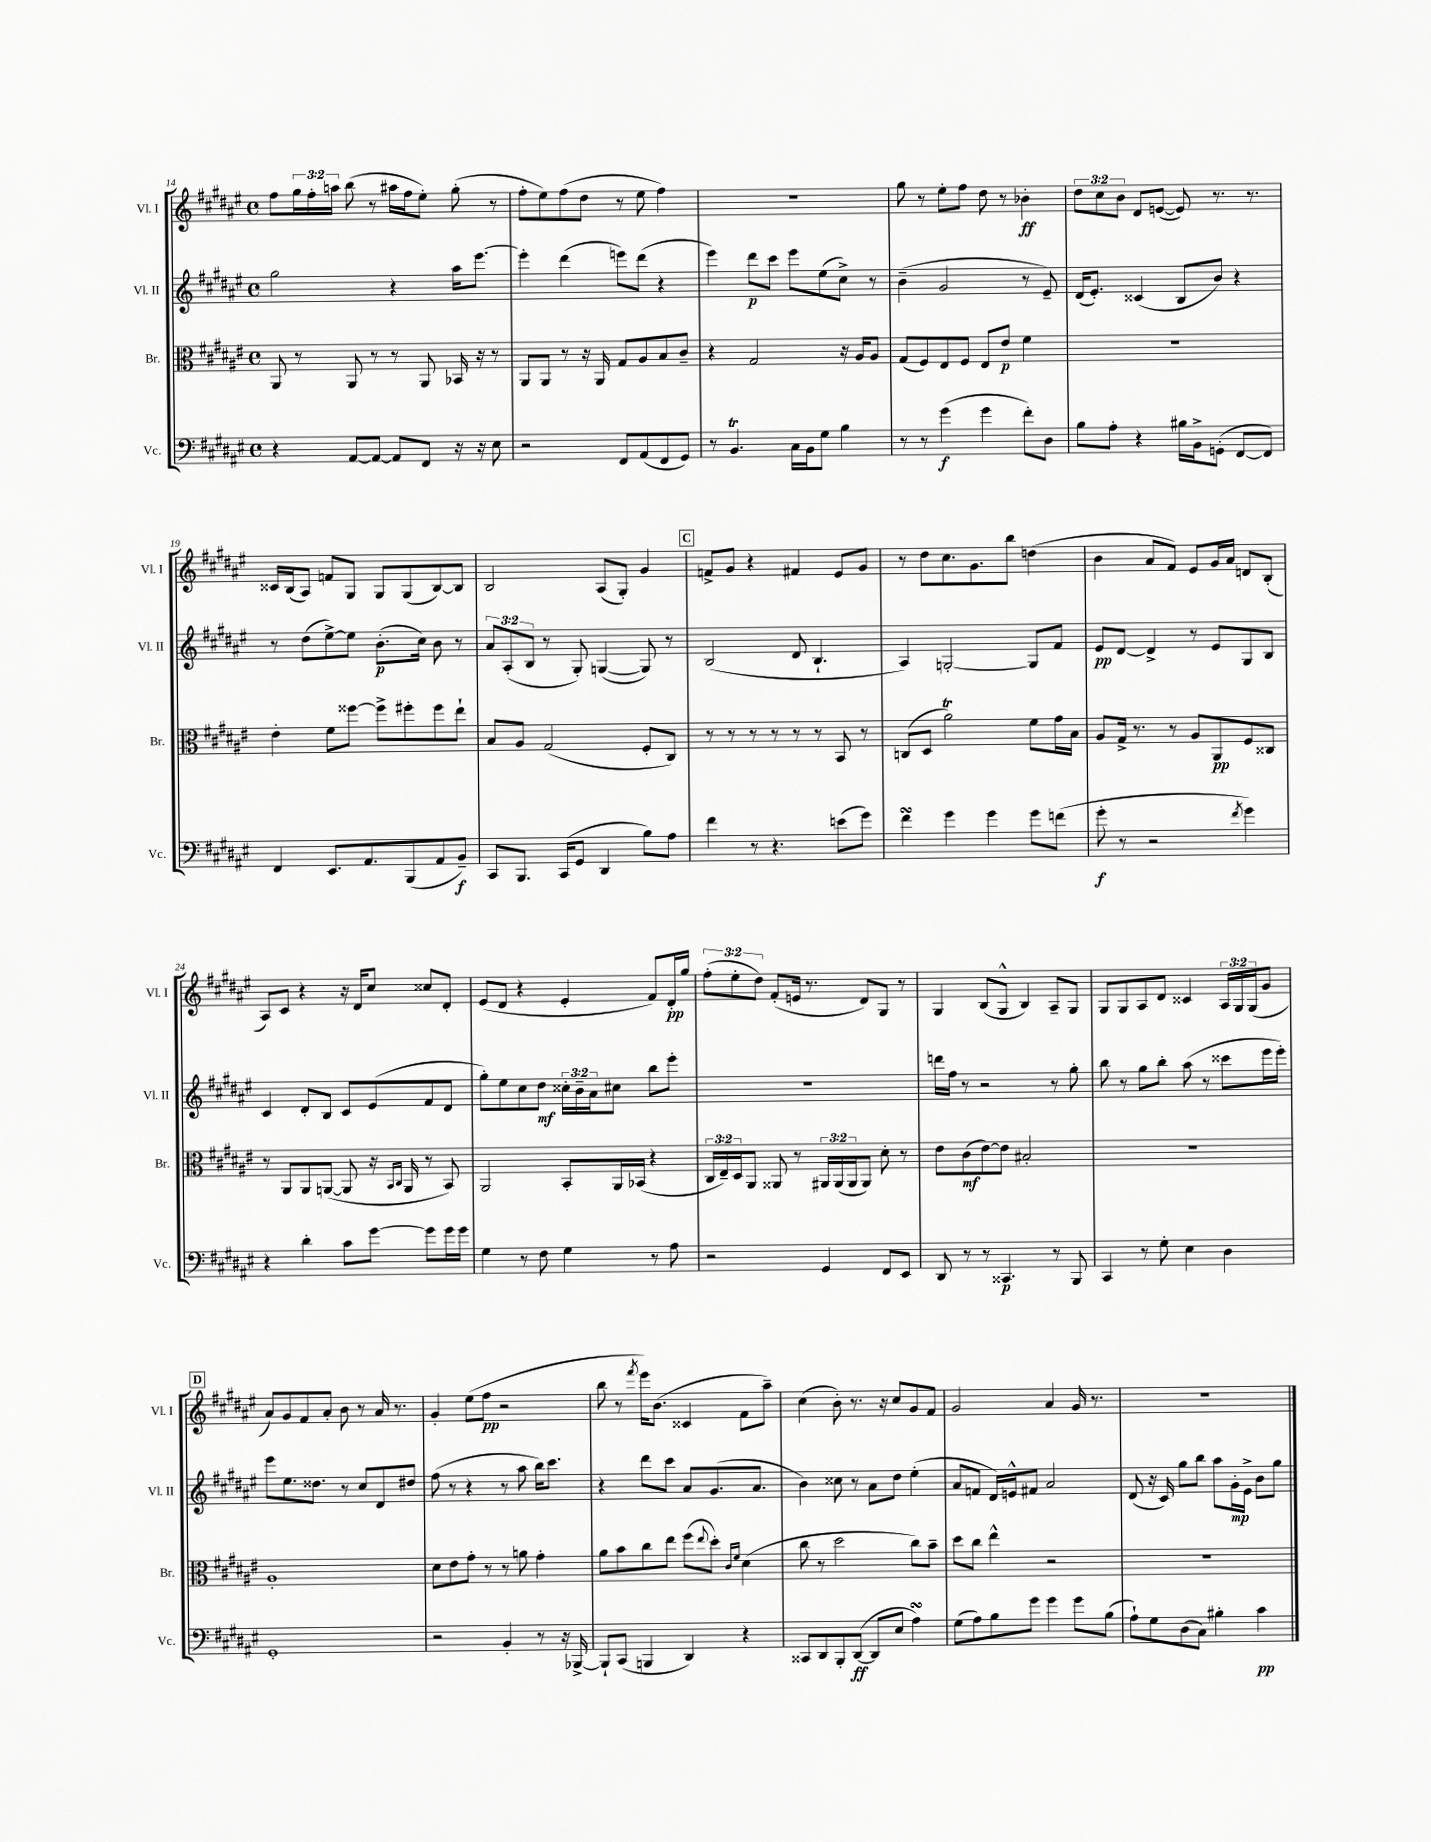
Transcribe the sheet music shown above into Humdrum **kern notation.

**kern	**kern	**kern	**kern
*staff4	*staff3	*staff2	*staff1
*clefF4	*clefC3	*clefG2	*clefG2
*k[f#c#g#d#a#e#]	*k[f#c#g#d#a#e#]	*k[f#c#g#d#a#e#]	*k[f#c#g#d#a#e#]
*M4/4	*M4/4	*M4/4	*M4/4
*met(c)	*met(c)	*met(c)	*met(c)
4r	8AA#/	2gg#\	8ff#\L
.	8r	.	24gg#\L
.	.	.	24ff#'\
.	.	.	24aa\JJ
[8AA#/L	8AA#/	.	(8bb\
8AA#/_J	8r	.	8r
8AA#/]L	8r	4r	16aa#\LL
.	.	.	16ff#\J
8FF#/J	8AA#/	.	8ee#'\J)
16r	16BB-/	16aa#\LK	(8gg#'\
16r	16r	[8.eee#\J	.
8E#\	8r	.	8r
=	=	=	=
2r	8AA#/L	4eee#'\]	8ff#'\L
.	8AA#/J	.	8ee#\)
.	8r	(4ddd#\	(8ff#\
.	16r	.	8dd#\J
.	16AA#/	.	.
8FF#/L	8G#/L	8eee\L)	8r
(8AA#/	8A#/	(8ddd#\J	8ee#\
8FF#/	8B/	4r	4ff#\)
8GG#/J)	8c#~/J	.	.
=	=	=	=
8r	4r	4eee#\)	1r
4.BB/	.	.	.
.	2G#/	8ddd#\L	.
.	.	8ccc#\J	.
16C#\LL	.	8eee#\L	.
16BB\J	.	.	.
8G#\J	.	(8ee#\	.
4B\	16r	8cc#^\J)	.
.	16A#/LK	.	.
.	8A#/J	8r	.
=	=	=	=
8r	(8G#/L	(4b~\	8gg#\
8r	8F#/)	.	8r
(4g#\	8E#/	2g#/	8ee#'\L
.	8F#/J	.	8ff#\J
4g#\	8E#/L	.	8dd#\
.	8e#/J	.	8r
8f#'\L)	4f#\	8r	4b-'\
8D#\J	.	8e#~/)	.
=	=	=	=
8B\L	1r	(16d#/LK	12dd#\L
.	.	8.e#'/J)	.
.	.	.	12cc#\
8A#'\J	.	.	.
.	.	.	12b\J
4r	.	(4c##/	8d#/L
.	.	.	([8e/J
16B#\LL	.	8B/L	8e/])
16BB^\J	.	.	.
(8GG'\J	.	8b/J)	8.r
[8FF#/L	.	4r	.
.	.	.	8.r
8FF#/]J)	.	.	.
=	=	=	=
4FF#/	4e#'\	8r	16c##/LL
.	.	.	(16B/J
.	.	(8dd#\L	8A#/J)
8.EE#/L	8f#\L	[8ee#^\)	8f/L
.	[8ff##\J	8ee#\]J	8G#/J
8.AA#/	.	.	.
.	8ff##^\]L	(8.b'\L	8G#/L
(8BBB/	8ff#'\	.	(8G#/
.	.	16cc#\Jk)	.
8AA#/	8ff#\	8b\	[8B/)
8BB~/J)	8ee#`\J	8r	8B/]J
=	=	=	=
8CC#/L	8B/L	12a#/L	2B/
.	.	(12A#'/	.
8.BBB/J	8A#/J	.	.
.	.	12B/J	.
.	(2G#/	8r	.
(16CC#/LK	.	.	.
8GG#/J	.	8G#'/)	.
4DD#/	.	([4G/	(8A#/L
.	.	.	8G#'/J)
8B\L)	8F#'/L	8G/])	4g#/
8A#\J	8C#/J)	8r	.
=	=	=	=
4f#\	8r	(2B/	8f^/L
.	8r	.	8g#/J
8r	8r	.	4r
4.r	8r	.	.
.	8r	8d#/	4f#/
.	8r	4.B`/	.
(8e\L	8BB/	.	8e#/L
8g#\J)	8r	.	8g#/J
=	=	=	=
4f#\	(8C/L	4A#/)	8r
.	8D#/J	.	8dd#\L
4g#\	2a#\)	[2G'/	8.cc#\
.	.	.	8.g#\
4g#\	.	.	.
.	.	.	8bb\J
8g#\L	8f#\L	8G/]L	(4dd\
(8f\J	16g#\L	8f#/J	.
.	16B\JJ	.	.
=	=	=	=
8g#'\	8A#/L	8e#/L	4b\
8r	16G#^/Jk	[8d#/J	.
.	8.r	.	.
2r	.	4d#^/]	8a#/L
.	8r	.	8f#/J)
.	8A#/L	8r	8e#/L
.	8AA#/	8e#/L	16g#/L
.	.	.	16a#/JJ
8qf#/	.	.	.
4g#\)	8F#/	8G#/	8d/L
.	8C##/J	8B/J	(8B'/J
=	=	=	=
4r	8r	4c#/	8A#/L)
.	8AA#/L	.	8c#/J
4d#'\	8AA#/	8d#'/L	4r
.	([8AA/J	8B/J	.
8c#\L	8AA/]	8c#/L	16r
.	.	.	16d#/LK
[8g#\J	16r	(8e#/	8cc#/J
.	16qqBB/LL	.	.
.	16qqC#/JJ	.	.
.	16AA/	.	.
8g#\]L	8r	8f#/	8cc##/L
16g#\L	8BB/)	8d#/J	8d#'/J
16g#\JJ	.	.	.
=	=	=	=
4G#\	2AA#/	8gg#'\L)	(8e#/L
.	.	8ee#\	8d#/J
8r	.	8cc#\	4r
8F#\	.	8dd#\J	.
4G#\	8BB'/L	24cc##'\LL	4e#'/
.	.	24b~\	.
.	.	24a#\J	.
.	16AA#/L	8cc#\J	.
.	(16BB-/JJ	.	.
8r	4r	8bb\L	8f#/L)
8A#\	.	8eee#'\J	16d#'/L
.	.	.	16gg#/JJ
=	=	=	=
2r	24C#/LL	1r	(12ff#'\L
.	24E#~/)	.	.
.	24D#/J	.	12ee#'\
.	8AA#/J	.	.
.	.	.	12dd#\J)
.	8AA##/	.	(8f#'/L
.	8r	.	16e/Jk
.	.	.	8.r
4GG#/	24AA#/LL	.	.
.	(24AA#/	.	.
.	24AA#/J	.	.
.	8AA#/J)	.	8d#/L)
8FF#/L	8d#'\	.	8G#/J
8EE#/J	8r	.	8r
=	=	=	=
8DD#/	8e#\L	16ddd\LL	4G#/
.	.	16ff#\JJ	.
8r	(8c#\	8r	.
8r	[8e#\)	2r	(8B/L
4.CC##/	8e#\]J	.	8G#^^/J
.	2B#'/	.	4B/)
8r	.	8r	8A#~/L
8BBB/	.	8gg#'\	8G#/J
=	=	=	=
4CC#/	1r	8bb\	8G#/L
.	.	8r	8G#/
8r	.	8gg#\L	8A#/
8G#'\	.	8bb'\J	8d#/J
4E#\	.	(8aa#\	4c##/
.	.	8r	.
4D#\	.	8ccc##\L	24A#/LL
.	.	.	24G#/
.	.	.	(24G#/J
.	.	16eee#\L	8g#/J
.	.	16eee#'\JJ)	.
=	=	=	=
1GG#'	1A#'	8eee#\L	8a#/L)
.	.	8.ee#\	8g#/
.	.	.	8f#/
.	.	8.dd##\J	.
.	.	.	8a#'/J
.	.	8r	8b\
.	.	8cc#/L	8r
.	.	8d#/	16a#/
.	.	.	8.r
.	.	8dd#/J	.
=	=	=	=
2r	8d#\L	(8ff#\	4g#'/
.	8e#\	8r	.
.	8g#'\J	4r	(8ee#\L
.	8r	.	8ff#\J
4BB'/	8r	8r	2r
.	8a\	8aa#\	.
8r	4g#'\	16bb\LK)	.
.	.	8.ccc#\J	.
16r	.	.	.
[16BBB-^/	.	.	.
=	=	=	=
8BBB-`/]L	8a#\L	4r	8bb\
(8CC#/J	8b\	.	8r
.	.	.	8qfff#/
4BBB/	8cc#\	8ddd#\L	16eee#\LK)
.	.	.	(8.b\J
.	8ee#\J	8ccc#\J	.
4DD#/)	(8ff#\L	8a#/L	4c##/
.	8qqee#/	.	.
.	8dd#'\J)	(8.g#/	.
.	16qqc#/LL	.	.
.	16qqf#/JJ	.	.
4r	(4d#\	.	8f#\L
.	.	8.a#/J	.
.	.	.	8aa#~\J)
=	=	=	=
8CC##/L	8cc#\	4b\)	(4cc#\
8DD#/	8r	.	.
8BBB'/	2dd#\	8cc##\	8b'\)
([8DD#/J	.	8r	8.r
8DD#/]L	.	8a#\L	.
.	.	.	16r
8E#/J	.	8dd#\J	8cc#/L
4A#\)	8cc#\L)	(4ee#'\	8g#/
.	8b~\J	.	8f#/J
=	=	=	=
(8G#\L	8dd#\L	8a#/L	2g#/
8A#\)	8cc#\J	8f/J	.
8B\	4ee#^^\	16d#/LL)	.
.	.	16e^^/J	.
8g#\J	.	8f#/J	.
4g#\	2r	2a#/	4a#/
8g#\L	.	.	16g#/
.	.	.	8.r
(8B\J	.	.	.
=	=	=	=
8A#`\L)	1r	(8d#/	1r
8G#\	.	16r	.
.	.	16c#/)	.
(8D#\	.	8gg#\L	.
8C#\J)	.	8bb\J	.
4B#'\	.	8aa#\L	.
.	.	16g#'\L	.
.	.	16e#^\JJ	.
4c#\	.	8b\L	.
.	.	8gg#\J	.
==	==	==	==
*-	*-	*-	*-
